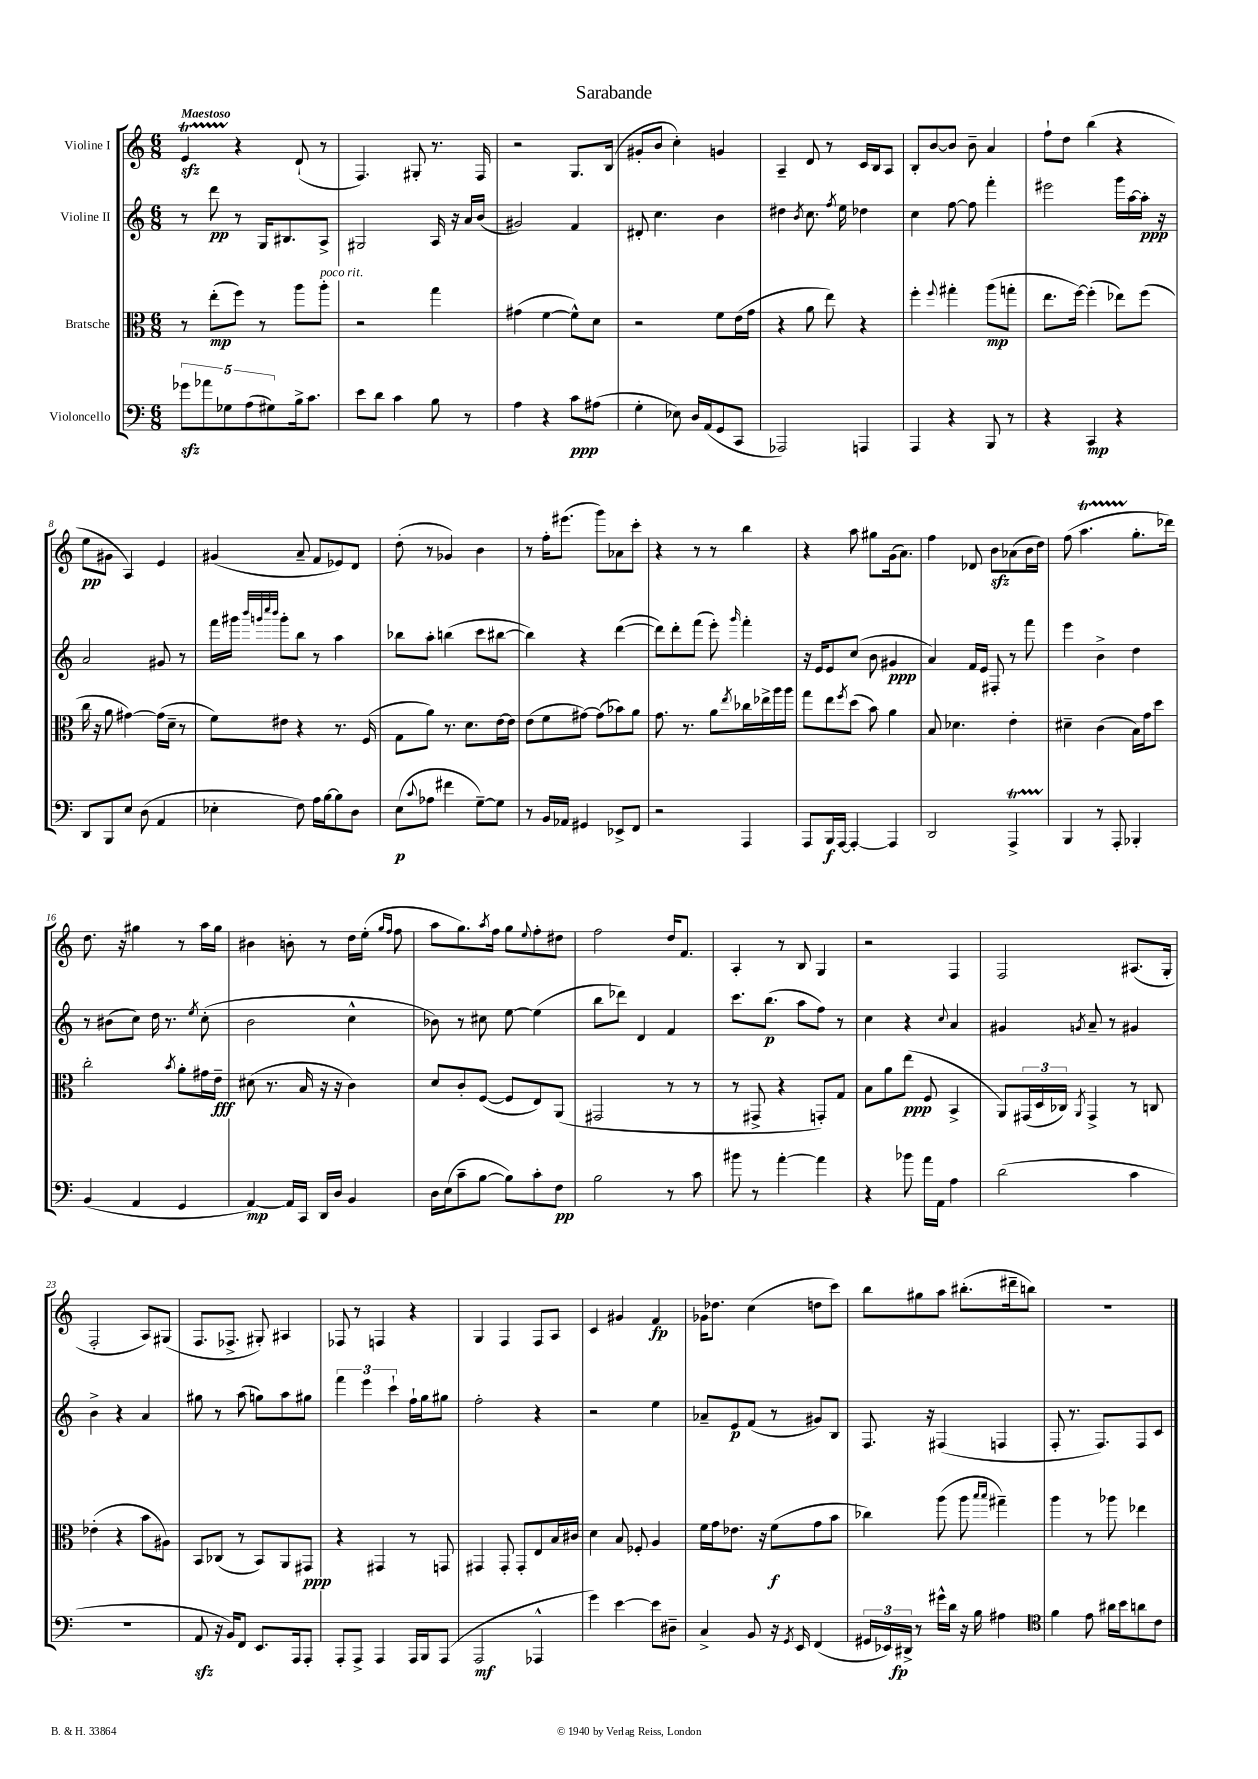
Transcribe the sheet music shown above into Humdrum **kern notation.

**kern	**kern	**kern	**kern
*staff4	*staff3	*staff2	*staff1
*clefF4	*clefC3	*clefG2	*clefG2
*k[]	*k[]	*k[]	*k[]
*M6/8	*M6/8	*M6/8	*M6/8
10g-\L	8r	8r	4e/
10a-\	.	.	.
.	(8ee'\L	8ddd\	.
10G-\	.	.	.
.	8ff\J)	8r	4r
(10A\	.	.	.
.	8r	16G/LK	.
10G#\)	.	.	.
.	.	8.B#/	.
16B^\k	8aa\L	.	(8d`/
8.c\J	.	.	.
.	8aa'\J	8A^/J	8r
=	=	=	=
8e\L	2r	2G#/	4.F/)
8d\J	.	.	.
4c\	.	.	.
.	.	.	8G#'/
8B\	4gg\	16A/	8.r
.	.	16r	.
8r	.	16a/LL	.
.	.	(16b/JJ	16F/
=	=	=	=
4A\	(4g#\	2g#/)	2r
4r	[4f\	.	.
8c\L	8f^^\]L)	4f/	8.G/L
(8A#\J	8d\J	.	.
.	.	.	(16B/Jk
=	=	=	=
4G'\	2r	8d#'/	8g#'/L
.	.	4.cc\	8b/J
8E-\)	.	.	4cc'\)
16D/LL	.	.	.
(16AA/J	.	.	.
8GG/	8f\L	4b\	4g/
8CC/J	(16e\L	.	.
.	16g\JJ	.	.
=	=	=	=
2AAA-/)	4r	4dd#\	4A~/
.	.	8qb/	.
.	8a\	8.cc\	8d/
.	8ee\)	.	8r
.	.	8qff/	.
.	.	16ee\	.
4AAA/	4r	4dd-\	16c/LL
.	.	.	16B/J
.	.	.	8A/J
=	=	=	=
4AAA/	4ff'\	4cc\	8B'/L
.	.	.	[8b/
.	8qqff/	.	.
4r	4gg#'\	[8ff\	8b/]J
.	.	8ff\]	8b~\
8BBB/	(8aa\L	4fff'\	4a/
8r	8gg'\J	.	.
=	=	=	=
4r	8.ee\L	2eee#\	8ff`\L
.	.	.	8dd\J
.	[16ff\Jk)	.	.
4CC/	(4ff'\]	.	(4bb\
4r	8ee-\L)	16ggg\LL	4r
.	.	[16aa\	.
.	(8ff\J	16aa'\]JJ	.
.	.	16r	.
=	=	=	=
8DD/L	16cc\	2a/	8ee\L
.	16r	.	.
8BBB/	8a\	.	8g#\J
8E/J	[4g#\)	.	4A/)
(8D\	.	.	.
4AA/	(16g#\]LL	8g#/	4e/
.	16d~\JJ	.	.
.	8r	8r	.
=	=	=	=
4E-'\	8f\L)	16fff\LL	(4g#/
.	.	16ggg#\JJ	.
.	.	32qqbbb/LLL	.
.	.	32qqggg/	.
.	.	32qqcccc/	.
.	.	32qqbbb/JJJ	.
.	8e#\J	8ggg'\L	.
8F\)	4r	8bb\J	8a~/
16A\LL	.	8r	8f/L
[16B\J	.	.	.
8B\]	8.r	4aa\	8e-/)
8D\J	.	.	8d/J
.	(16F/	.	.
=	=	=	=
(8E\L	8G\L	8bb-\L	(8dd'\
8qqc/	.	.	.
8A-\J	8a\J)	8aa'\J	8r
4f#\	8.r	(4bb\	4g-/)
.	8.d\L	.	.
[8G~\L)	.	8ccc\L	4b\
8G\]J	[16e\L	[8bb#\J	.
.	16e\]JJ	.	.
=	=	=	=
8r	(8e\L	4bb#\])	8r
16BB/LL	8f\	.	16ff'\LK
16AA-/JJ	.	.	(8.eee#\J
4GG#/	[8g#\J)	4r	.
.	(8g#\]L	.	8ggg\L)
8EE-^/L	8b-\)	([4ddd\	8a-\
8FF/J	8a\J	.	8ccc'\J
=	=	=	=
2r	8.g\	8ddd\]L)	4r
.	.	8ddd'\	.
.	8.r	.	.
.	.	(8fff\J	8r
.	8a\L	8eee'\)	8r
.	8qee/	16qqggg/	.
4AAA/	16cc-\L	4fff'\	4bb\
.	16ee-^\	.	.
.	16aa\	.	.
.	16aa\JJ	.	.
=	=	=	=
8AAA/L	8gg\L	16r	4r
.	.	16e/LK	.
16BBB/L	8ee\	8e/	.
[16AAA/JJ	.	.	.
.	8qff/	.	.
4AAA'/_	(8dd\J	(8cc/J	8aa\
.	8b\)	8b\	8gg#\L
4AAA/]	4a\	4g#/	(16g\k
.	.	.	8.a\J)
=	=	=	=
2DD/	8B/	4a/)	4ff\
.	4.d-\	.	.
.	.	16f/LL	8d-/
.	.	16e/JJ	.
.	.	8F#'/	8b\L
4AAA^/	4e'\	8r	(8a-\
.	.	8fff\	16b\L
.	.	.	16dd\JJ)
=	=	=	=
4BBB/	4d#~\	4eee\	(8ff\
.	.	.	4.aa\
8r	(4c\	4b^\	.
8AAA'/	.	.	.
4BBB-'/	16B\LL)	4dd\	8.gg'\L
.	16g\J	.	.
.	8dd\J	.	.
.	.	.	16ddd-\Jk)
=	=	=	=
(4BB/	2cc'\	8r	8.dd\
.	.	(8b#\L	.
.	.	.	16r
4AA/	.	8cc\J)	4gg#\
.	.	16dd\	.
.	.	8.r	.
.	8qb/	.	.
4GG/	8a'\L	.	8r
.	.	8qee/	.
.	16g#\L	(8cc'\	16aa\LL
.	16e~\JJ	.	16gg#\JJ
=	=	=	=
[4AA/)	(8d#\	2b\	4b#\
.	8.r	.	.
16AA/]LL	.	.	8b'\
16CC/JJ	16B/	.	.
16DD/LL	16r	.	8r
16D/JJ	16r	.	.
4BB/	4c\)	4cc^^\	16dd\LL
.	.	.	(16ee'\JJ
.	.	.	16qqgg/LL
.	.	.	16qqff/JJ
.	.	.	8ff\
=	=	=	=
16D\LL	8d/L	8b-\)	8aa\L
(16E\J	.	.	.
8c~\	8c'/	8r	8.gg\)
[8B\J	([8F/J	8cc#\	.
.	.	.	8qaa/
.	.	.	16ff\Jk
8B\]L)	8F/]L	[8ee\	8gg\L
.	.	.	8qqee/
8c'\	8E/)	(4ee\]	8ff'\
8F\J	(8AA/J	.	8dd#\J
=	=	=	=
2B\	2GG#/	8bb\L	2ff\
.	.	8ddd-\J)	.
.	.	4d/	.
8r	8r	4f/	16dd/LK
.	.	.	8.f/J
8c\	8r	.	.
=	=	=	=
8b#\	8r	8.ccc\L	4A'/
8r	8GG#^/	.	.
.	.	(8.bb\J	.
[4a'\	4r	.	8r
.	.	8aa\L	8B/
4a\]	8GG'/L)	8ff\J)	4G/
.	8G/J	8r	.
=	=	=	=
4r	8B\L	4cc\	2r
.	8a\	.	.
8b-\	(8ee\J	4r	.
16a\LL	8F/	.	.
16AA\JJ	.	.	.
.	.	8qqcc/	.
4A\	4BB^/	4a/	4F/
=	=	=	=
(2d\	8AA/L)	4g#/	2F/
.	(24GG#/L	.	.
.	24D/	.	.
.	24C-/JJ)	.	.
.	8qAA/	8qg/	.
.	4GG#^/	8a~/	.
.	.	8r	.
4c\	8r	4g#/	(8.A#/L
.	8C/	.	.
.	.	.	16G'/Jk
=	=	=	=
2.r	(4e-'\	4b^\	2F'/
.	4r	4r	.
.	8b\L	4a/	8A/L)
.	8A#\J)	.	(8G#/J
=	=	=	=
8AA/	8BB/L	8gg#\	8.F/L
16r	(8C-/J	8r	.
16BB/LK)	.	.	8.F-^/J
8FF/J	8r	(8aa\	.
8.EE/L	8BB/L)	8gg\L)	8G#'/)
.	8AA/	8aa\	4A#/
16AAA/k	.	.	.
8AAA'/J	8GG#/J	8gg#\J	.
=	=	=	=
8AAA'/L	4r	6fff\	8F-/
8AAA^/J	.	.	8r
.	.	6eee\	.
4AAA/	4GG#/	.	4F/
.	.	6ccc`\	.
16AAA/LL	8r	16ff`\LL	4r
16BBB/J	.	16gg\J	.
(8AAA/J	8GG/	8gg#\J	.
=	=	=	=
2AAA/	4GG#/	2ff'\	4G/
.	8GG#'/	.	4F/
.	8GG#'/L	.	.
4AAA-^^/	8E/	4r	8F/L
.	16B/L	.	8A/J
.	16c#/JJ	.	.
=	=	=	=
4g\)	4d\	2r	4c/
[4e\	8B/	.	4g#/
.	8F-'/	.	.
8e\]L	4A/	4ee\	4f/
8D#~\J	.	.	.
=	=	=	=
4C^/	16f\LL	8a-~/L	16g-\LK
.	16g\J	.	8.dd-\J
.	8.e-\J	8e/	.
8BB/	.	(8f/J	(4cc\
.	16r	.	.
16r	(8f\L	8r	.
8qGG/	.	.	.
16EE/	.	.	.
(4FF/	8g\	8g#/L)	8dd\L
.	8b\J	8B/J	8ccc\J)
=	=	=	=
24GG#/LL	4cc-\)	8.F/	8bb\L
24EE-/)	.	.	.
24DD#^/JJ	.	.	.
8r	.	.	8gg#\
.	.	16r	.
16g#^^\LL	(8aa\	(4F#/	8aa\J
16d\JJ	.	.	.
16r	8aa\	.	(8.bb#'\L
16B\	.	.	.
.	16qqbb/LL	.	.
.	16qqbb/JJ	.	.
4A#\	4gg#~\)	4F/	.
.	.	.	16ddd#~\k
.	.	.	8bb\J)
=	=	=	=
*clefC4	*	*	*
4f\	4aa\	8F'/	2.r
.	.	8.r	.
8e\	8r	.	.
.	.	8.F/L)	.
16a#\LL	8aa-\	.	.
16b\J	.	.	.
8a\	4ee-\	8F/	.
8c\J	.	8c/J	.
==	==	==	==
*-	*-	*-	*-
